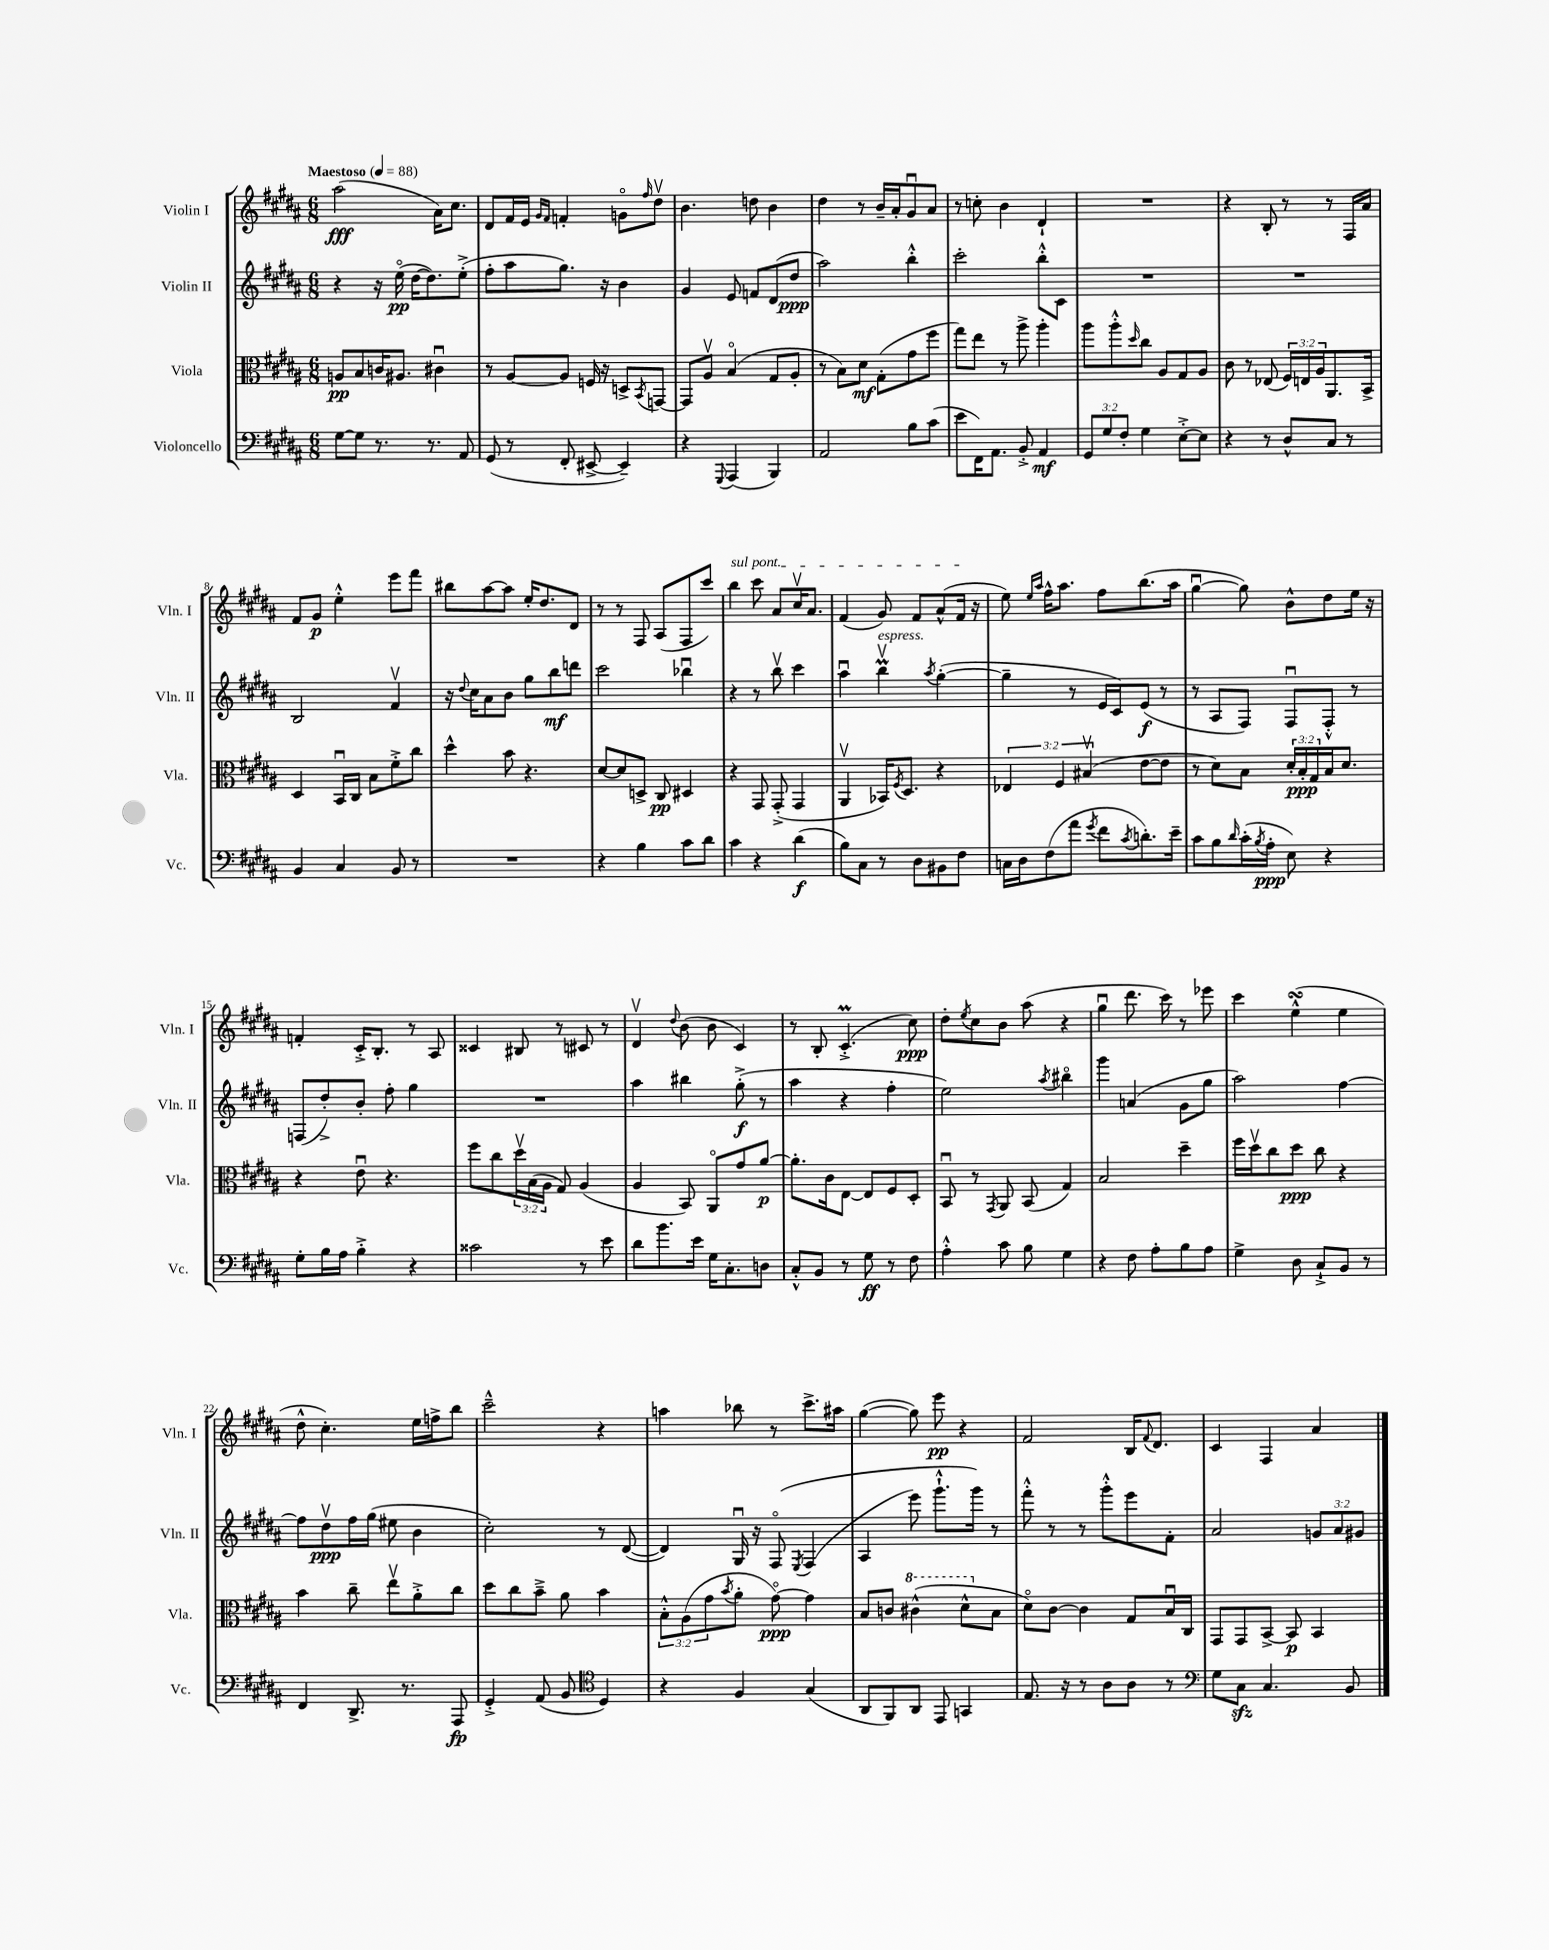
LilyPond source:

<<
\new StaffGroup <<
\new Staff = "s0" \with { instrumentName = "Violin I" shortInstrumentName = "Vln. I" } {
    \clef treble \key b \major \numericTimeSignature \time 6/8 \tempo "Maestoso" 4 = 88
    ais''2\fff( ais'16) cis''8. |
    dis'8 fis'16 e'16 \grace { gis'16 fis'16 } f'4-. g'8\flageolet \grace { fis''16 } dis''8\upbow |
    b'4. d''8 b'4 |
    dis''4 r8 b'16-- ais'16-. gis'8\downbow ais'8 |
    r8 c''8-. b'4 dis'4-! |
    R2. |
    r4 b8-. r8 r8 fis16 ais'16 |
    fis'8 gis'8\p e''4-.-^ e'''8 fis'''8 |
    bis''8 ais''8~ ais''8 e''16-. dis''8. dis'8 |
    r8 r8 fis8 ais8( fis8 cis'''8) |
    \once \override TextSpanner.bound-details.left.text = \markup { \italic "sul pont." } b''4\startTextSpan cis'''8 ais'8 cis''16\upbow ais'8. |
    fis'4( gis'8) fis'8 ais'8-^( fis'16\stopTextSpan r16 |
    e''8) \grace { e''16 ais''16 } fis''16-^ ais''8. fis''8 b''8.( ais''16 |
    gis''4~\downbow gis''8) b'8-^ dis''8 e''16 r16 |
    f'4-. cis'16-.-> b8.-. r8 ais8 |
    cisis'4 bis8 r8 cis'8 r8 |
    dis'4\upbow \appoggiatura { dis''8 } b'8( b'8 cis'4) |
    r8 b8-. cis'4.-.->\prall( cis''8\ppp) |
    dis''8-. \acciaccatura { e''8 } cis''8 b'8 ais''8( r4 |
    gis''4\downbow dis'''8. cis'''16) r8 ees'''8 |
    cis'''4 e''4-^\turn( e''4 |
    dis''8-^ cis''4.-.) e''16 f''16-> b''8 |
    cis'''2---^ r4 |
    a''4 bes''8 r8 cis'''8.-> ais''16 |
    gis''4~( gis''8) e'''8\pp r4 |
    fis'2 b16 \appoggiatura { fis'8 } dis'8. |
    cis'4 fis4 ais'4 \bar "|." |
}
\new Staff = "s1" \with { instrumentName = "Violin II" shortInstrumentName = "Vln. II" } {
    \clef treble \key b \major \numericTimeSignature \time 6/8 \override Staff.TupletNumber.text = #tuplet-number::calc-fraction-text
    r4 r16 e''16\flageolet\pp( dis''16~ dis''8.) e''8-.->( |
    fis''8-. ais''8 gis''8.) r16 b'4 |
    gis'4 e'8 f'8 dis'8( dis''8\ppp |
    ais''2) b''4-.-^ |
    cis'''2-. b''8-.-^ cis'8 |
    R2. |
    R2. |
    b2 fis'4\upbow |
    r16 \appoggiatura { dis''8 } cis''16 ais'8 b'8 gis''8 b''8\mf d'''8 |
    cis'''2 bes''4\downbow |
    r4 r8 b''8\upbow cis'''4 |
    ais''4\downbow b''4\upbow\prall^\markup { \italic "espress." } \acciaccatura { ais''8 } gis''4~-.( |
    gis''4-- r8 e'16 cis'16) e'8\f( r8 |
    r8 ais8 fis8) fis8\downbow fis8-.-^ r8 |
    f8( dis''8-.->) b'8-. fis''8-. gis''4 |
    R2. |
    ais''4 bis''4 gis''8-.->\f( r8 |
    ais''4 r4 fis''4-. |
    e''2) \acciaccatura { ais''8 } bis''4\flageolet |
    gis'''4 a'4( gis'8 gis''8 |
    ais''2) fis''4~ |
    fis''8 dis''8\upbow\ppp fis''16 gis''16( eis''8 b'4 |
    cis''2-.) r8 dis'8~( |
    dis'4) gis16\downbow r16 fis8\flageolet\( \acciaccatura { e8 } fis4( |
    ais4 e'''8) gis'''8.-!-^ gis'''16\) r8 |
    fis'''8-.-^ r8 r8 gis'''8-.-^ e'''8 fis'8-. |
    ais'2 \tuplet 3/2 { g'8 ais'8 gis'8 } \bar "|." |
}
\new Staff = "s2" \with { instrumentName = "Viola" shortInstrumentName = "Vla." } {
    \clef alto \key b \major \numericTimeSignature \time 6/8 \override Staff.TupletNumber.text = #tuplet-number::calc-fraction-text
    a8\pp b8 c'16 ais8. cis'4\downbow |
    r8 ais8~ ais8 f16 r16 d8-> \acciaccatura { b,8 } g,8~ |
    g,8 ais8\upbow b4\flageolet( gis8 ais8-. |
    r8 b8) dis'8\mf gis8-.( gis'8 fis''8 |
    gis''8) e''8 r8 ais''8-> ais''4-. |
    ais''8 ais''8-.-^ \grace { dis''16 } cis''8 ais8 gis8 ais8 |
    cis'8 r8 ees8( \tuplet 3/2 { fis16) e16 ais16 } ais,8. b,16-> |
    dis4 b,16\downbow cis16 b8 fis'8-.-> cis''8 |
    dis''4-^ b'8 r4. |
    dis'8~ dis'8 d8-> cis8\pp dis4 |
    r4 gis,8 gis,8-.->( gis,4 |
    ais,4\upbow bes,16) \acciaccatura { fis8 } dis8. r4 |
    \tuplet 3/2 { ees4 fis4 bis4\upbow( } e'8~ e'8 |
    r8 dis'8) b8 \tuplet 3/2 { dis'16-. b16-.\ppp gis16 } b16 dis'8. |
    r4 e'8\downbow r4. |
    fis''8 cis''8 \tuplet 3/2 { dis''16\upbow b16( ais16 } gis8) ais4( |
    ais4 b,8) ais,8\flageolet gis'8 ais'8~\p |
    ais'8.-. cis'16 e8~ e8 fis8 dis8-. |
    b,8\downbow r8 \acciaccatura { gis,8 } ais,8 b,8( gis4) |
    b2 dis''4-- |
    fis''16 dis''16\upbow cis''8 dis''8\ppp cis''8 r4 |
    b'4 cis''8-- e''8\upbow ais'8-.-> cis''8 |
    dis''8 cis''8 b'8---> ais'8 b'4 |
    \tuplet 3/2 { b8-.-^ ais8( gis'8 } \acciaccatura { b'8 } ais'8-. gis'8~\flageolet\ppp) gis'4 |
    b8 c'8 \ottava #1 cis''!4-^( dis''8-^ \ottava #0 b8 |
    dis'8\flageolet) cis'8~ cis'4 gis8 b16\downbow cis16 |
    gis,8 gis,8 b,8~-> b,8\p b,4 \bar "|." |
}
\new Staff = "s3" \with { instrumentName = "Violoncello" shortInstrumentName = "Vc." } {
    \clef bass \key b \major \numericTimeSignature \time 6/8 \override Staff.TupletNumber.text = #tuplet-number::calc-fraction-text
    gis8~ gis8 r8. r8. ais,8 |
    gis,8( r8 fis,8-. eis,8~-> eis,4--) |
    r4 \appoggiatura { gis,,8 } ais,,4( b,,4) |
    ais,2 b8 cis'8( |
    e'8 fis,16) ais,8. b,8-.-> ais,4\mf |
    \tuplet 3/2 { gis,8 gis8 fis8-. } gis4 e8~-.-> e8 |
    r4 r8 dis8-^ cis8 r8 |
    b,4 cis4 b,8 r8 |
    R2. |
    r4 b4 cis'8 dis'8 |
    cis'4 r4 dis'4\f( |
    b8) cis8 r8 dis8 bis,8 fis8 |
    c16 dis16 fis8( ais'8 \acciaccatura { gis'8 } fis'8 \acciaccatura { cis'8 } d'8.-.) e'16-- |
    cis'8 b8 \grace { dis'16 } cis'16-.( \acciaccatura { b8 } ais16-.\ppp e8) r4 |
    gis8-. b16 ais16 b4-.-> r4 |
    cisis'2 r8 e'8 |
    dis'8 b'8. e'16 gis16 cis8.-. d8 |
    cis8-.-^ b,8 r8 gis8\ff r8 fis8 |
    ais4-.-^ cis'8 b8 gis4 |
    r4 fis8 ais8-. b8 ais8 |
    gis4-> dis8 cis8-!-> b,8 r8 |
    fis,4 dis,8.-> r8. ais,,8\fp |
    gis,4-.-> ais,8( b,8 \clef tenor dis4) |
    r4 fis4 gis4( |
    ais,8 fis,8) ais,8 e,8 g,4 |
    e8. r16 r8 ais8 ais8 r8 |
    \clef bass gis8 cis8\sfz cis4. b,8 \bar "|." |
}
>>
>>
